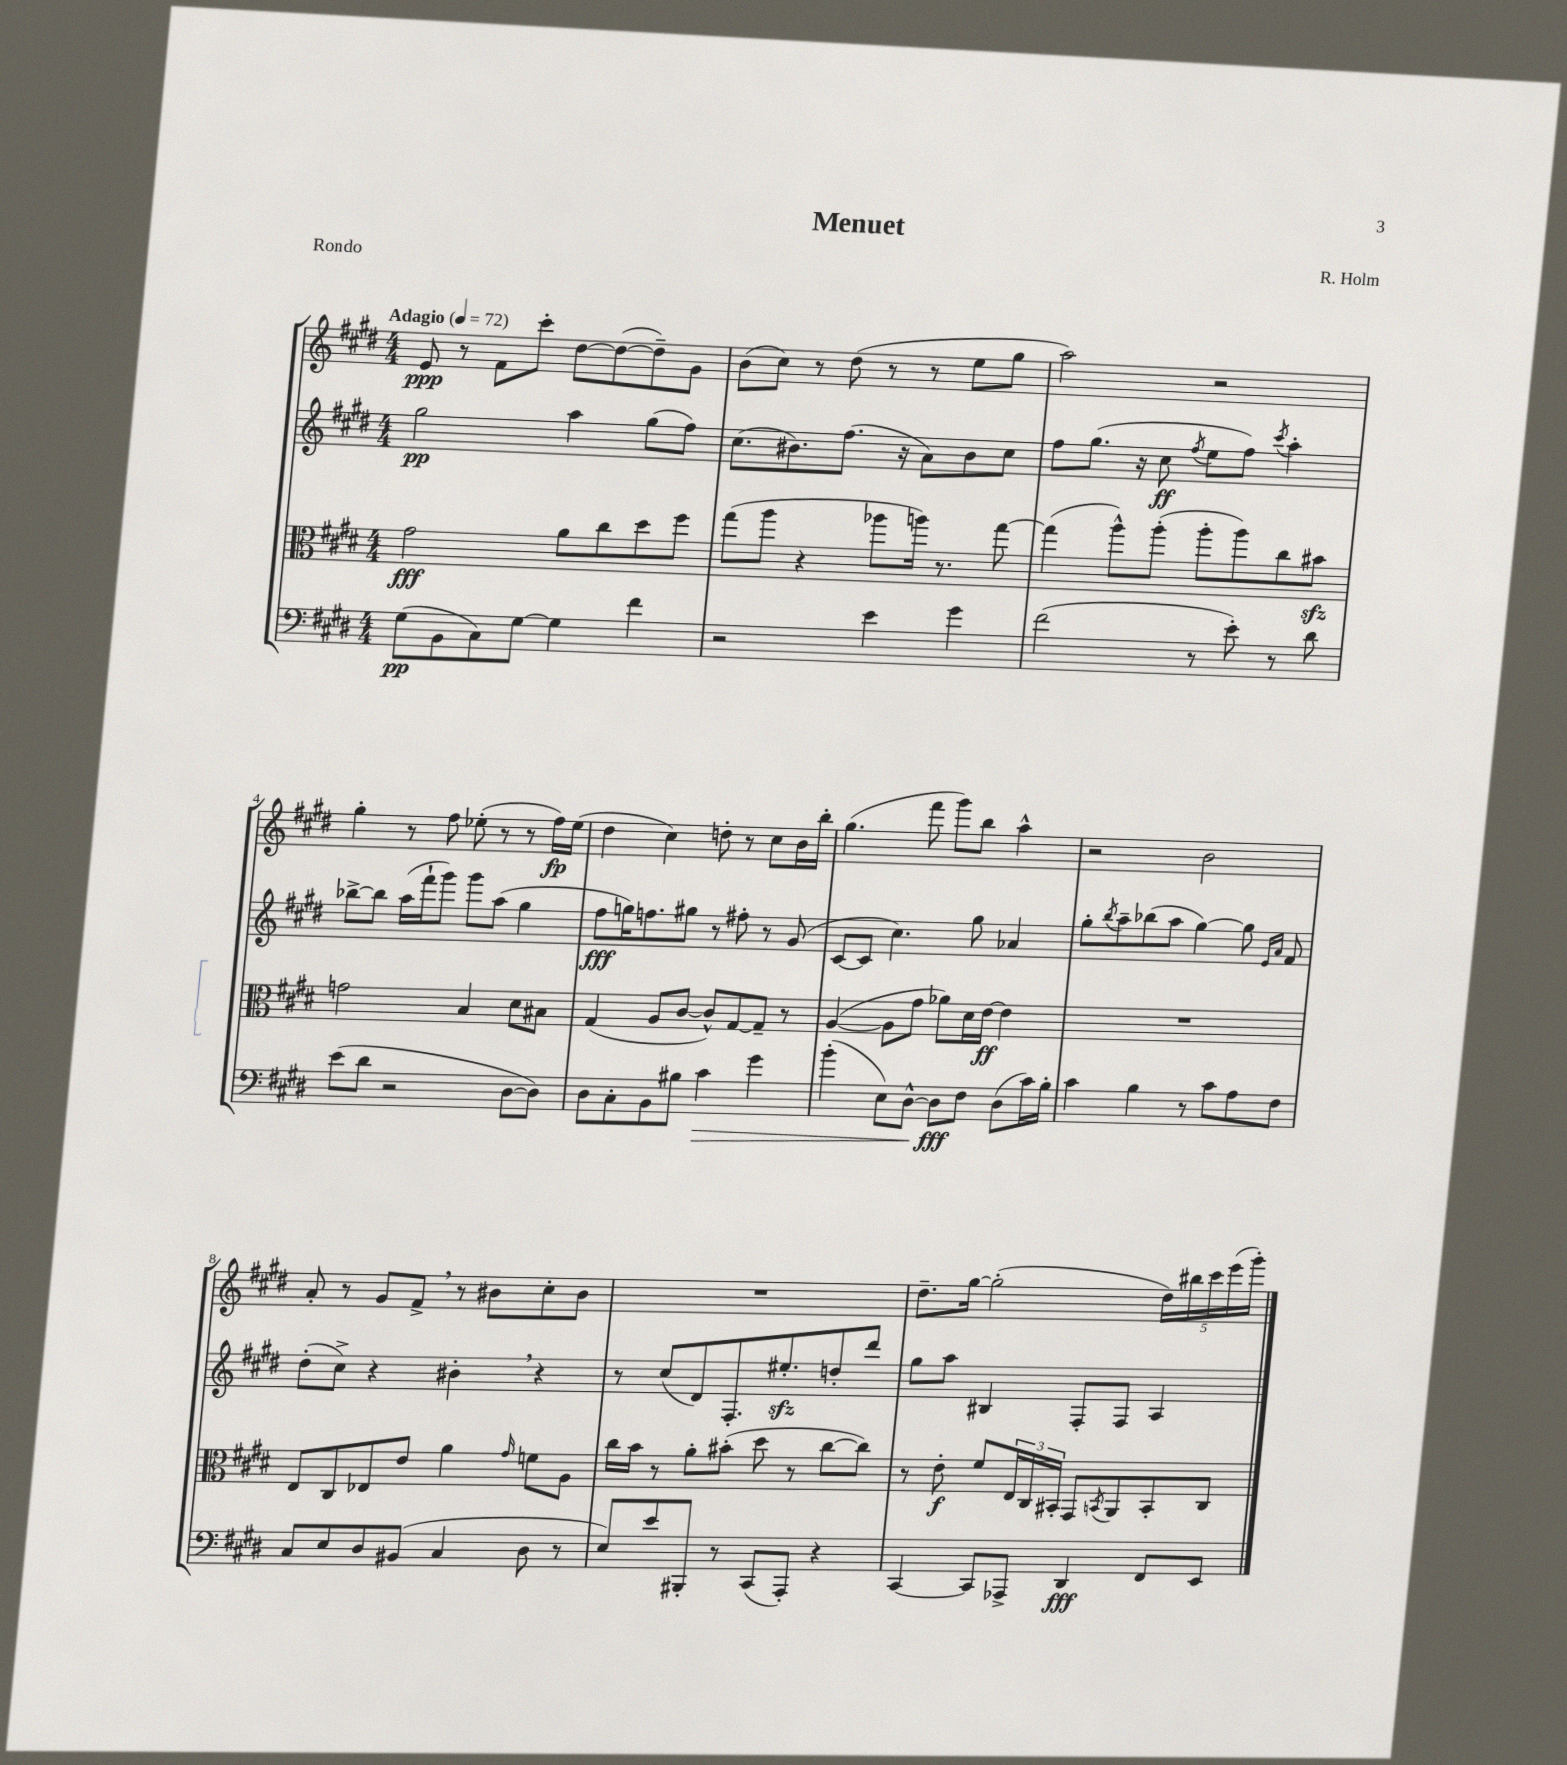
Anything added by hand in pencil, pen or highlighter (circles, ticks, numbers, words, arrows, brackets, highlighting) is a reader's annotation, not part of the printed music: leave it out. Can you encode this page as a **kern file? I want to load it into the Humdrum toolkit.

**kern	**dynam	**kern	**dynam	**kern	**dynam	**kern	**dynam
*part4	*part4	*part3	*part3	*part2	*part2	*part1	*part1
*staff4	*staff4	*staff3	*staff3	*staff2	*staff2	*staff1	*staff1
*clefF4	*	*clefC3	*	*clefG2	*	*clefG2	*
*k[f#c#g#d#]	*	*k[f#c#g#d#]	*	*k[f#c#g#d#]	*	*k[f#c#g#d#]	*
*M4/4	*	*M4/4	*	*M4/4	*	*M4/4	*
*MM72	*	*MM72	*	*MM72	*	*MM72	*
=1	=1	=1	=1	=1	=1	=1	=1
!	!	!	!	!	!	!LO:TX:a:B:t=Adagio	!
(8G#\L	pp	2g#\	fff	2gg#\	pp	8e/	ppp
8BB\	.	.	.	.	.	8r	.
8C#\)	.	.	.	.	.	8f#\L	.
[8G#\J	.	.	.	.	.	8ccc#'\J	.
4G#\]	.	8a\L	.	4aa\	.	[8dd#\L	.
.	.	8cc#\	.	.	.	(8dd#\_	.
4f#\	.	8dd#\	.	(8gg#\L	.	8dd#~\])	.
.	.	8ff#\J	.	8ff#\J)	.	8g#\J	.
=2	=2	=2	=2	=2	=2	=2	=2
2r	.	(8gg#\L	.	(8.cc#\L	.	(8b\L	.
.	.	8aa\J	.	.	.	8cc#\J)	.
.	.	.	.	8.b#X\)	.	.	.
.	.	4r	.	.	.	8r	.
.	.	.	.	(8.ff#\J	.	(8dd#\	.
4e\	.	8aa-X\L	.	.	.	8r	.
.	.	.	.	16r	.	.	.
.	.	16aan\Jk)	.	8a\L)	.	8r	.
.	.	8.r	.	.	.	.	.
4g#\	.	.	.	8b#\	.	8ee\L	.
.	.	[8gg#\	.	8cc#\J	.	8gg#\J	.
=3	=3	=3	=3	=3	=3	=3	=3
(2f#\	.	(4gg#\]	.	8ff#\L	.	2aa\)	.
.	.	.	.	(8.gg#\J	.	.	.
.	.	8aa^^\L)	.	.	.	.	.
.	.	.	.	16r	.	.	.
.	.	(8aa'\J	.	8cc#\	ff	.	.
.	.	.	.	8qff#/	.	.	.
8r	.	8aa'\L	.	8ee\L	.	2r	.
8e'\)	.	8aa\)	.	8ff#\J)	.	.	.
.	.	.	.	8qccc#/	.	.	.
8r	.	8cc#\	.	4aa'\	.	.	.
8d#\	.	8b#Xzz\J	.	.	.	.	.
!!LO:LB:g=z
=4	=4	=4	=4	=4	=4	=4	=4
(8e\L	.	2gn\	.	[8bb-X^\L	.	4gg#'\	.
8d#\J	.	.	.	8bb-\J]	.	.	.
2r	.	.	.	(16aa\LL	.	8r	.
.	.	.	.	16fff#`\J	.	.	.
.	.	.	.	8ggg#\J)	.	8ff#\	.
.	.	4B/	.	8ggg#\L	.	(8ee-X'\	.
.	.	.	.	(8aa\J	.	8r	.
[8D#\L	.	8d#\L	.	4gg#\	.	8r	.
8D#\J])	.	8B#X\J	.	.	.	16ff#\LL)	fp
.	.	.	.	.	.	(16ee-\JJ	.
=5	=5	=5	=5	=5	=5	=5	=5
8D#\L	.	(4G#/	.	8ff#\L	fff	4dd#\	.
8C#'\	.	.	.	16ggn\K)	.	.	.
.	.	.	.	8.ffn\	.	.	.
8BB\	.	8A/L	.	.	.	4cc#\)	.
8B#X\J	.	[8c#/J	.	8gg#X\J	.	.	.
!	!LO:HP:b	!	!	!	!	!	!
4c#\	>	8c#^^/L])	.	8r	.	8ddn'\	.
.	.	[8G#/	.	8ff#X'\	.	8r	.
4g#\	.	8G#~/J]	.	8r	.	8cc#\L	.
.	.	8r	.	(8g#/	.	16b\L	.
.	.	.	.	.	.	16bb'\JJ	.
=6	=6	=6	=6	=6	=6	=6	=6
(4b'\	.	([4A/	.	[8c#/L	.	(4.gg#\	.
.	.	.	.	8c#/J]	.	.	.
8E\L)	.	8A\L]	.	4.cc#\)	.	.	.
[8D#^^\J	.	8g#\J	.	.	.	8fff#\	.
8D#\L]	fff	8a-X\L)	.	.	.	8ggg#\L)	.
8F#\J	]	16d#\L	.	8gg#\	.	8bb\J	.
.	.	[16e\JJ	ff	.	.	.	.
(8D#\L	.	4e\]	.	4a-X/	.	4aa^^\	.
16c#\L)	.	.	.	.	.	.	.
16B'\JJ	.	.	.	.	.	.	.
=7	=7	=7	=7	=7	=7	=7	=7
4c#\	.	1r	.	8gg#'\L	.	2r	.
.	.	.	.	8qbb/	.	.	.
.	.	.	.	8aa~\	.	.	.
4B\	.	.	.	(8bb-X\	.	.	.
.	.	.	.	8aa\J	.	.	.
8r	.	.	.	[4gg#\)	.	2b\	.
8c#\L	.	.	.	.	.	.	.
8A\	.	.	.	8gg#\]	.	.	.
.	.	.	.	16qqe/LL	.	.	.
.	.	.	.	16qqa/JJ	.	.	.
8F#\J	.	.	.	8f#/	.	.	.
!!LO:LB:g=z
=8	=8	=8	=8	=8	=8	=8	=8
8C#/L	.	8E/L	.	(8dd#'\L	.	8a'/	.
8E/	.	8C#/	.	8cc#^\J)	.	8r	.
8D#/	.	8E-X/	.	4r	.	8g#/L	.
(8BB#X/J	.	8e/J	.	.	.	8f#^,/J	.
4C#/	.	4a\	.	4b#X',\	.	8r	.
.	.	.	.	.	.	8b#X\L	.
.	.	16qqg#/	.	.	.	.	.
8D#\	.	8fn\L	.	4r	.	8cc#'\	.
8r	.	8A\J	.	.	.	8b#\J	.
=9	=9	=9	=9	=9	=9	=9	=9
8E/L)	.	16cc#\LL	.	8r	.	1r	.
.	.	16b\JJ	.	.	.	.	.
8e/	.	8r	.	(8cc#/L	.	.	.
8BBB#X'/J	.	8a'\L	.	8d#/)	.	.	.
8r	.	(8b#X'\J	.	8.F#'/	.	.	.
(8CC#/L	.	8dd#\	.	.	.	.	.
.	.	.	.	8.ee#Xzz'/	.	.	.
8AAA'/J)	.	8r	.	.	.	.	.
4r	.	[8cc#\L	.	8ddn'/	.	.	.
.	.	8cc#\J])	.	8ddd#/J	.	.	.
=10	=10	=10	=10	=10	=10	=10	=10
[4CC#/	.	8r	.	8gg#\L	.	8.dd#~\L	.
.	.	8e'\	f	8aa\J	.	.	.
.	.	.	.	.	.	[16gg#\Jk	.
8CC#/L]	.	8f#/L	.	4B#X/	.	(2gg#'\]	.
8AAA-X^/J	.	24E/L	.	.	.	.	.
.	.	24C#/	.	.	.	.	.
.	.	24BB#X'/JJ	.	.	.	.	.
4DD#/	fff	8GG#/L	.	8F#'/L	.	.	.
.	.	8qBBn/	.	.	.	.	.
.	.	8AA/	.	8F#/J	.	.	.
8FF#/L	.	8BB'/	.	4A/	.	20dd#\LL)	.
.	.	.	.	.	.	20bb#X\	.
.	.	.	.	.	.	20ccc#\	.
8EE/J	.	8C#/J	.	.	.	.	.
.	.	.	.	.	.	(20eee\	.
.	.	.	.	.	.	20ggg#'\JJ)	.
==	==	==	==	==	==	==	==
*-	*-	*-	*-	*-	*-	*-	*-
